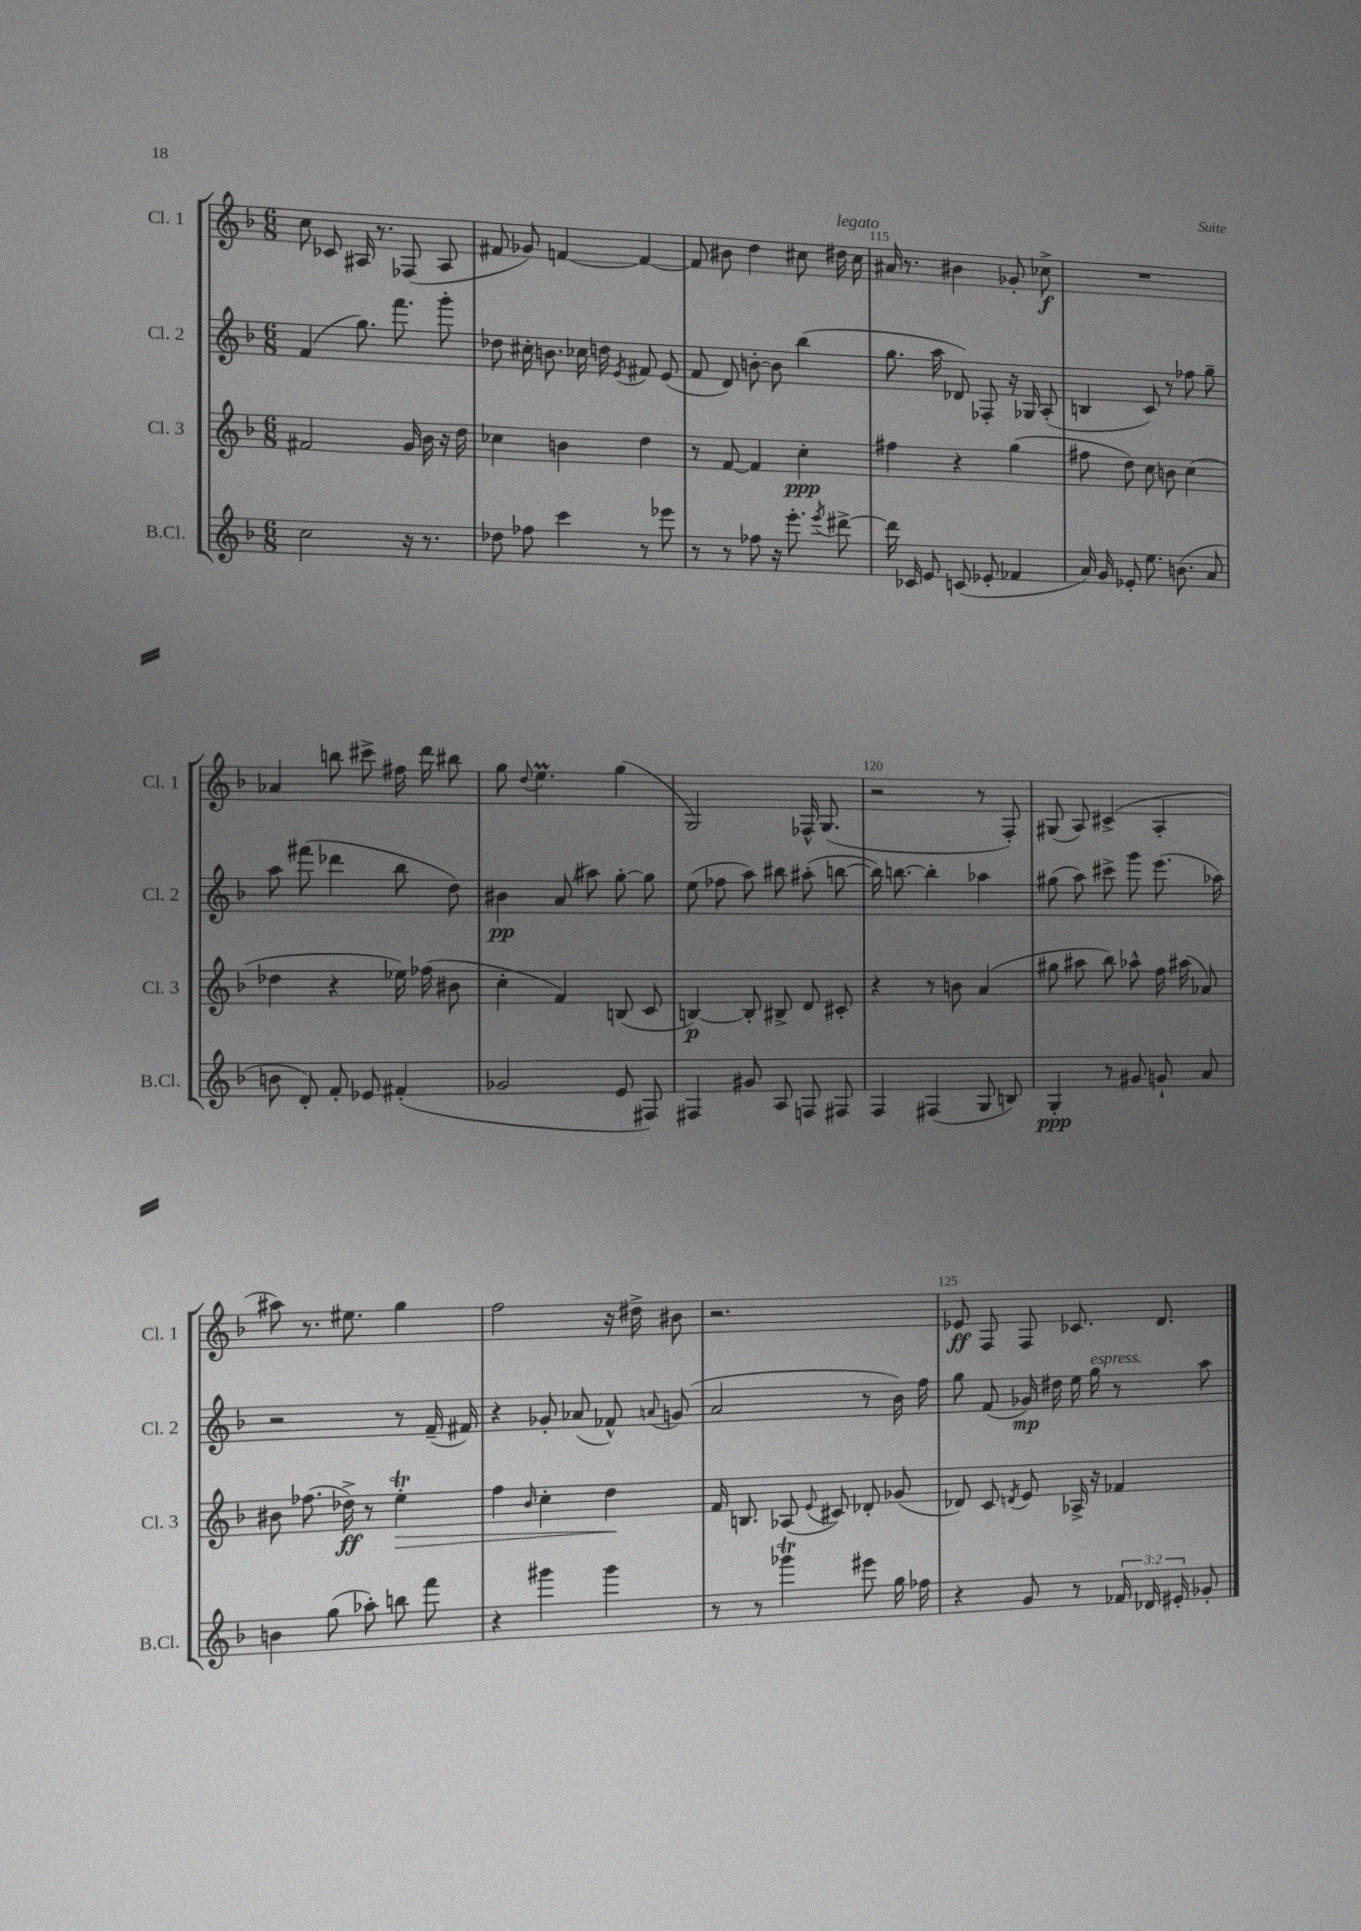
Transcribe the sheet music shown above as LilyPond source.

<<
\new StaffGroup <<
\new Staff = "s0" \with { instrumentName = "Cl. 1" shortInstrumentName = "Cl. 1" } {
    \clef treble \key f \major \numericTimeSignature \time 6/8
    \autoBeamOff c''8 ces'8 ais16 r8. fes8( ais8 |
    fis'8 ges'8) f'4~ f'4~ |
    f'8 bis'8 d''4 cis''8 dis''16^\markup { \italic "legato" } cis''16 |
    ais'16 r8. bis'4 ges'8-. ces''8->\f |
    R2. |
    aes'4 b''8 cis'''8-> fis''16 d'''16 bis''8 |
    g''8 \appoggiatura { d''8 } e''4.\prall g''4( |
    g2) fes16-^ g8.( |
    r2 r8 f8-.) |
    gis8( a8) cis'4->( a4-. |
    ais''8) r8. eis''8. g''4 |
    f''2 r16 dis''16-> bis'8 |
    r2. |
    ees'8\ff f8 f8 ces'8. d'8. \bar "|." |
}
\new Staff = "s1" \with { instrumentName = "Cl. 2" shortInstrumentName = "Cl. 2" } {
    \clef treble \key f \major \numericTimeSignature \time 6/8
    \autoBeamOff f'4( g''8.) f'''8. g'''8-. |
    des''8 cis''16-. b'8. ces''16 d''16 \acciaccatura { e'8 } fis'8 e'8( |
    f'8 d'8) b'8~-. b'8 bes''4( |
    g''8. a''16 des'8) fes8-. r16 ges16 a8-.( |
    b4 c'8) r8 fes''8 g''8-- |
    a''8 fis'''8( des'''4 bes''8 d''8) |
    bis'4\pp a'8( ais''8) g''8~-. g''8 |
    e''8( fes''8 a''8) bis''8 ais''8-.( b''8~ |
    b''16) b''8.~ b''4-. aes''4 |
    gis''8( a''8) cis'''8-> g'''8 e'''8.( aes''16) |
    r2 r8 f'16--( fis'16) |
    r4 ges'8-. aes'8( fes'8-^) \appoggiatura { a'8 } g'8( |
    a'2 r8 bes'16) f''16 |
    g''8 f'8( ges'16\mp) dis''16 e''16 g''16^\markup { \italic "espress." } r8 a''8 \bar "|." |
}
\new Staff = "s2" \with { instrumentName = "Cl. 3" shortInstrumentName = "Cl. 3" } {
    \clef treble \key f \major \numericTimeSignature \time 6/8
    \autoBeamOff fis'2 g'16 bes'16 r16 d''16 |
    ces''4 b'4 d''4 |
    r8 f'8~ f'4 c''4-.\ppp |
    fis''4 r4 g''4( |
    fis''8 d''8) c''8 b'8 c''4( |
    des''4 r4 ees''16) fes''16( bis'8 |
    c''4-. f'4) b8( c'8 |
    b4~\p) b8-. bis8-> d'8 cis'8-. |
    r4 r8 b'8 a'4( |
    gis''8 ais''8 bes''8) aes''8-^ f''16 ais''16( aes'8) |
    bis'8 fes''8.( des''16->\ff) r8 e''4-.\trill\> |
    f''4 \grace { bes'16 } c''4-. d''4\! |
    f'16 b8. aes8( \appoggiatura { e'8 } cis'8) des'8-. ges'8( |
    des'8) c'8 \acciaccatura { d'8 } e'8 aes16-> r16 fes'4 \bar "|." |
}
\new Staff = "s3" \with { instrumentName = "B.Cl." shortInstrumentName = "B.Cl." } {
    \clef treble \key f \major \numericTimeSignature \time 6/8 \override Staff.TupletNumber.text = #tuplet-number::calc-fraction-text
    \autoBeamOff c''2 r16 r8. |
    des''8 fes''8 c'''4 r8 ees'''8 |
    r8 r8 fes''8 r16 e'''8.-. \acciaccatura { e'''8 } dis'''8~-> |
    dis'''16 ces'16 e'8 c'8( ees'8-. fes'4 |
    a'16) g'16 ees'8-. e''8. b'8.( a'8 |
    b'8 d'8-.) f'8-. ees'8 fis'4-.( |
    ges'2 e'8 fis8) |
    fis4 gis'8 a8 f8 fis8 |
    f4 fis4( g8 b8) |
    g4-.\ppp r8 gis'8 g'8-! a'8 |
    b'4 g''8( aes''8-.) b''8 f'''8 |
    r4 gis'''4 gis'''4 |
    r8 r8 ges'''4\trill eis'''8 g''16 fes''16 |
    r4 g'8 r8 \tuplet 3/2 { fes'16 des'16 eis'16-. } ges'8-. \bar "|." |
}
>>
>>
\layout { \context { \Score currentBarNumber = #112 \override BarNumber.break-visibility = ##(#f #t #t) barNumberVisibility = #(every-nth-bar-number-visible 5) } }
